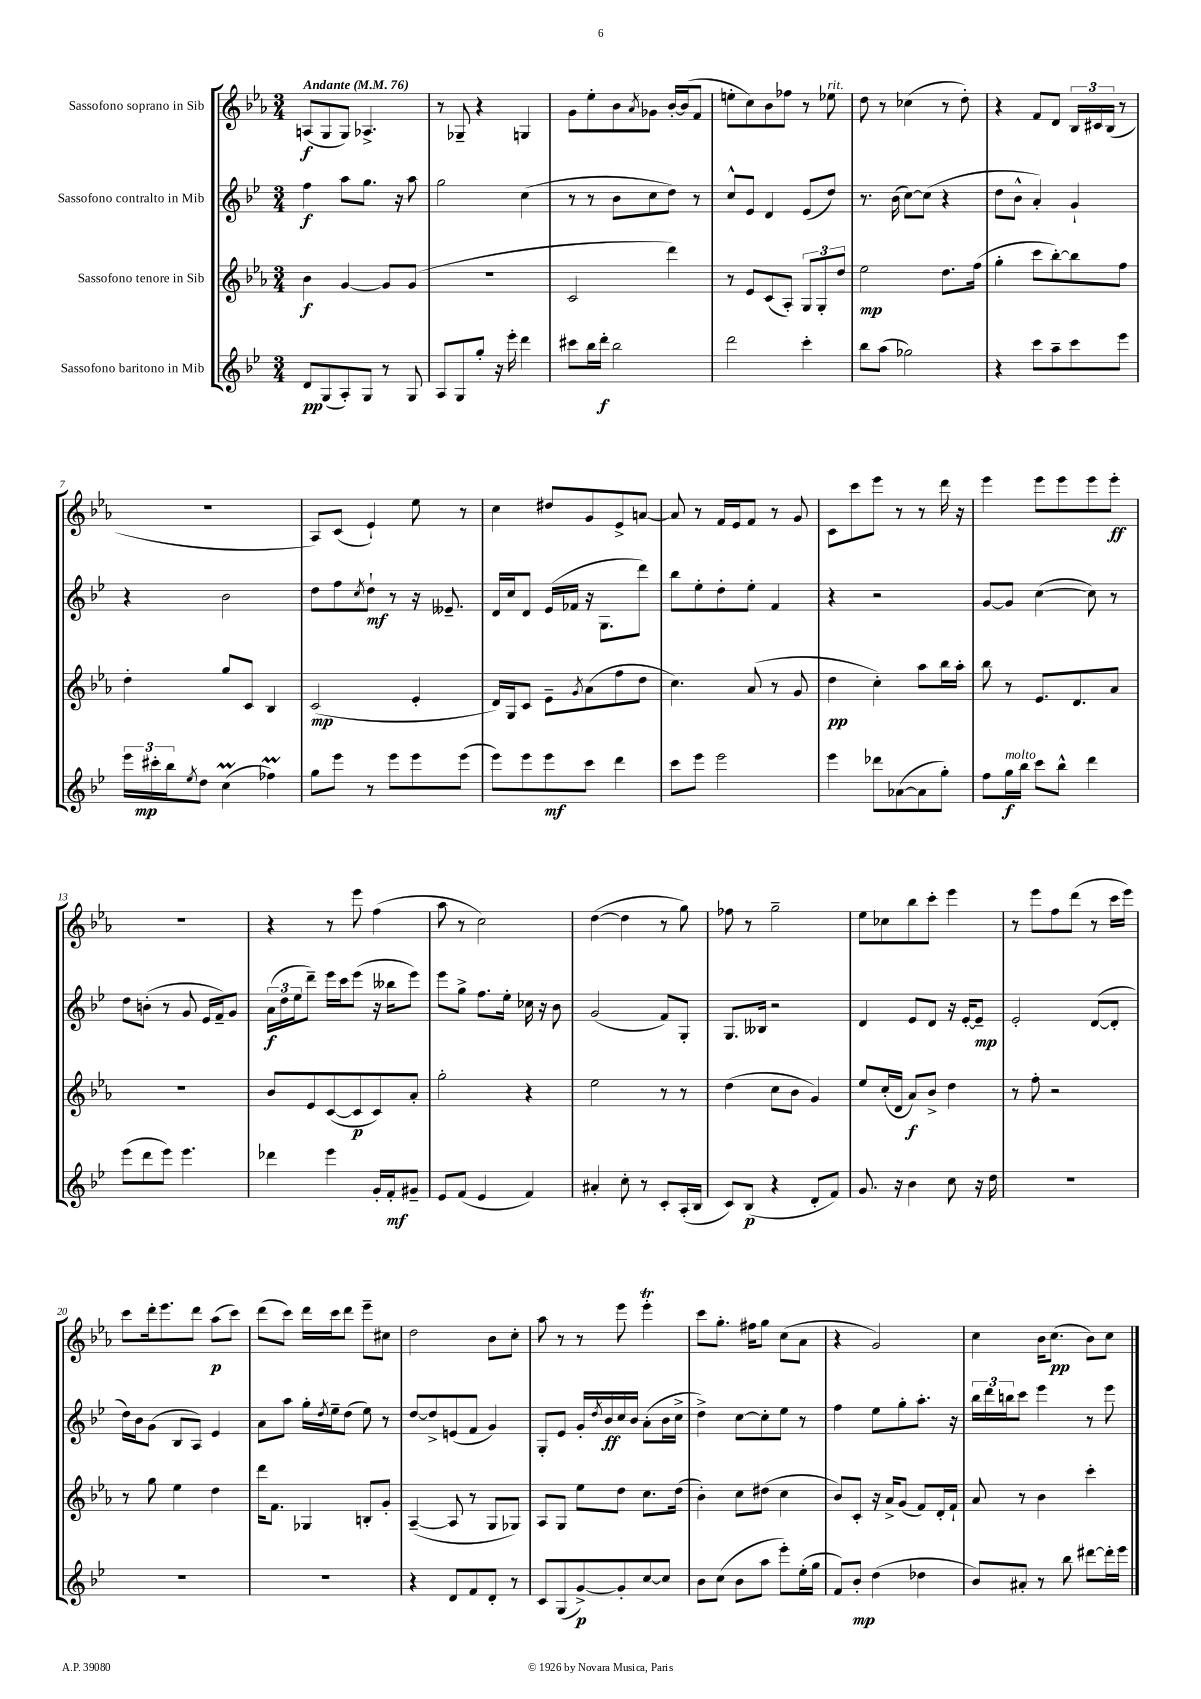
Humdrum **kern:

**kern	**dynam	**kern	**dynam	**kern	**dynam	**kern	**dynam
*part4	*part4	*part3	*part3	*part2	*part2	*part1	*part1
*staff4	*staff4	*staff3	*staff3	*staff2	*staff2	*staff1	*staff1
*I"Sassofono baritono in Mib	*	*I"Sassofono tenore in Sib	*	*I"Sassofono contralto in Mib	*	*I"Sassofono soprano in Sib	*
*clefG2	*	*clefG2	*	*clefG2	*	*clefG2	*
*k[b-e-]	*	*k[b-e-a-]	*	*k[b-e-]	*	*k[b-e-a-]	*
*M3/4	*	*M3/4	*	*M3/4	*	*M3/4	*
*MM76	*	*MM76	*	*MM76	*	*MM76	*
=1	=1	=1	=1	=1	=1	=1	=1
!	!	!	!	!	!	!LO:TX:a:B:t=Andante	!
8d/L	pp	4b-\	f	4ff\	f	(8An/L	f
(8G/	.	.	.	.	.	8G/	.
8A'/)	.	[4g/	.	8aa\L	.	8G/J)	.
8G/J	.	.	.	8.gg\J	.	4.A-X^/	.
8r	.	8g/L]	.	.	.	.	.
.	.	.	.	16r	.	.	.
8G/	.	(8g/J	.	8aa\	.	.	.
=2	=2	=2	=2	=2	=2	=2	=2
8A/L	.	2.r	.	2gg\	.	8r	.
8G/	.	.	.	.	.	8G-X~/	.
8gg'/J	.	.	.	.	.	4r	.
16r	.	.	.	.	.	.	.
16eee-'\	.	.	.	.	.	.	.
4ddd\	.	.	.	(4cc\	.	4Gn/	.
=3	=3	=3	=3	=3	=3	=3	=3
8ccc#X\L	.	2c/	.	8r	.	8g\L	.
16bb-\L	.	.	.	8r	.	8ee-'\	.
16ddd'\JJ	f	.	.	.	.	.	.
2bb-\	.	.	.	8b-\L	.	8b-\	.
.	.	.	.	.	.	8qa-/	.
.	.	.	.	8cc\	.	8g-X\J	.
.	.	4ddd\)	.	8dd\J)	.	[16b-'/LL	.
.	.	.	.	.	.	(16b-/J]	.
.	.	.	.	8r	.	8f/J	.
=4	=4	=4	=4	=4	=4	=4	=4
2ddd\	.	8r	.	8cc^^/L	.	8een'\L	.
.	.	8e-/L	.	8e-/J	.	8cc\)	.
.	.	(8c/	.	4d/	.	8b-\	.
.	.	8A-'/J)	.	.	.	8ff-X\J	.
4ccc'\	.	12G/L	.	(8e-/L	.	8r	.
.	.	12G'/	.	.	.	.	.
!	!	!	!	!	!	!LO:TX:a:i:t=rit.	!
.	.	.	.	8dd/J)	.	8ee-X\	.
.	.	12dd/J	.	.	.	.	.
=5	=5	=5	=5	=5	=5	=5	=5
8bb-\L	.	2ee-\	mp	8.r	.	8dd\	.
(8aa\J	.	.	.	.	.	8r	.
.	.	.	.	(16b-\	.	.	.
2gg-X\)	.	.	.	[8cc\L)	.	(4cc-X\	.
.	.	.	.	(8cc\J]	.	.	.
.	.	8.dd\L	.	4r	.	8r	.
.	.	.	.	.	.	8dd'\)	.
.	.	(16ff\Jk	.	.	.	.	.
=6	=6	=6	=6	=6	=6	=6	=6
4r	.	4gg'\	.	8dd\L	.	4r	.
.	.	.	.	8b-^^\J	.	.	.
8ccc\L	.	8ccc\L	.	4a'/)	.	8f/L	.
8aa~\	.	[8bb-'\)	.	.	.	8d/J	.
8ccc\	.	8bb-\]	.	4g`/	.	24B-/LL	.
.	.	.	.	.	.	24c#X/	.
.	.	.	.	.	.	(24B-/JJ	.
8eee-\J	.	8ff\J	.	.	.	8r	.
!!LO:LB:g=z
=7	=7	=7	=7	=7	=7	=7	=7
24eee-\LL	.	4dd'\	.	4r	.	2.r	.
24ccc#X'\	mp	.	.	.	.	.	.
24bb-\J	.	.	.	.	.	.	.
8qee-/	.	.	.	.	.	.	.
8dd\J	.	.	.	.	.	.	.
(4ccM\	.	8gg/L	.	2b-\	.	.	.
.	.	8c/J	.	.	.	.	.
4ff-XM\)	.	4B-/	.	.	.	.	.
=8	=8	=8	=8	=8	=8	=8	=8
8gg\L	.	(2c/	mp	8dd\L	.	8A-/L)	.
8eee-\J	.	.	.	8ff\	.	(8c/J	.
.	.	.	.	8qcc/	.	.	.
8r	.	.	.	8dd`\J	mf	4e-`/)	.
8eee-\L	.	.	.	8r	.	.	.
8eee-\	.	4e-'/	.	16r	.	8ee-\	.
.	.	.	.	8.e--X~/	.	.	.
(8eee-\J	.	.	.	.	.	8r	.
=9	=9	=9	=9	=9	=9	=9	=9
8eee-\L)	.	16d/LL)	.	16d/LL	.	4cc\	.
.	.	16G/J	.	16cc/J	.	.	.
8eee-\	.	8c/J	.	8d/J	.	.	.
8eee-\	mf	8e-~\L	.	(16e-/LL	.	8dd#X/L	.
.	.	.	.	16f-X/JJ	.	.	.
.	.	8qg/	.	.	.	.	.
8ccc\J	.	(8a-\	.	16r	.	8g/	.
.	.	.	.	8.G\L	.	.	.
4ddd\	.	8ff\	.	.	.	8e-^/	.
.	.	8dd\J	.	8ddd\J)	.	[8an/J	.
=10	=10	=10	=10	=10	=10	=10	=10
8ccc\L	.	4.cc\)	.	8bb-\L	.	8a/]	.
8eee-\J	.	.	.	8ee-'\	.	8r	.
2eee-\	.	.	.	8dd'\	.	16f/LL	.
.	.	.	.	.	.	16e-/J	.
.	.	(8a-/	.	8ee-'\J	.	8f/J	.
.	.	8r	.	4f/	.	8r	.
.	.	8g/	.	.	.	8g/	.
=11	=11	=11	=11	=11	=11	=11	=11
4eee-\	.	4dd\	pp	4r	.	8c\L	.
.	.	.	.	.	.	8ccc\	.
8ddd-X\L	.	4cc'\)	.	2r	.	8eee-\J	.
([8a-X\	.	.	.	.	.	8r	.
8a-\]	.	8aa-\L	.	.	.	8r	.
8gg'\J)	.	16bb-\L	.	.	.	16ddd\	.
.	.	16aa-'\JJ	.	.	.	16r	.
=12	=12	=12	=12	=12	=12	=12	=12
8ff\L	.	8bb-\	.	[8g/L	.	4eee-\	.
!LO:TX:a:i:t=molto	!	!	!	!	!	!	!
16gg\L	f	8r	.	8g/J]	.	.	.
16bb-\JJ	.	.	.	.	.	.	.
8ccc\L	.	8.e-/L	.	([4cc\	.	8eee-\L	.
8bb-^^\J	.	.	.	.	.	8eee-\	.
.	.	8.d/	.	.	.	.	.
4ddd\	.	.	.	8cc\])	.	8eee-\	.
.	.	8a-/J	.	8r	.	8eee-'\J	ff
!!LO:LB:g=z
=13	=13	=13	=13	=13	=13	=13	=13
(8eee-\L	.	2.r	.	8dd\L	.	2.r	.
8ddd\	.	.	.	(8bn'\J	.	.	.
8eee-\J)	.	.	.	8r	.	.	.
4.eee-\	.	.	.	8g/	.	.	.
.	.	.	.	16e-/LL	.	.	.
.	.	.	.	16f~/J)	.	.	.
.	.	.	.	8g/J	.	.	.
=14	=14	=14	=14	=14	=14	=14	=14
4ddd-X\	.	8b-/L	.	(24a\LL	f	4r	.
.	.	.	.	24dd\	.	.	.
.	.	.	.	24ee-\J	.	.	.
.	.	8e-/	.	8ddd~\J)	.	.	.
4eee-\	.	([8c/	.	16eee-\LL	.	8r	.
.	.	.	.	16ccc\J	.	.	.
.	.	8c/]	p	(8eee-\J	.	8eee-\	.
16g'/LL	.	8c/)	.	16r	.	(4ff\	.
16f'/J	mf	.	.	16bb--X\KL	.	.	.
8g#X~/J	.	8a-'/J	.	8eee-\J)	.	.	.
=15	=15	=15	=15	=15	=15	=15	=15
8e-/L	.	2gg'\	.	8eee-\L	.	8aa-\	.
(8f/J	.	.	.	8gg^\J	.	8r	.
4e-/	.	.	.	8.ff\L	.	2cc\)	.
.	.	.	.	16ee-'\Jk	.	.	.
4f/)	.	4r	.	16cc-X\	.	.	.
.	.	.	.	16r	.	.	.
.	.	.	.	8b-\	.	.	.
=16	=16	=16	=16	=16	=16	=16	=16
4a#X'/	.	2ee-\	.	(2g/	.	([4dd\	.
8cc'\	.	.	.	.	.	4dd\]	.
8r	.	.	.	.	.	.	.
8c'/L	.	8r	.	8f/L)	.	8r	.
(16A'/L	.	8r	.	8G'/J	.	8gg\)	.
16B-/JJ	.	.	.	.	.	.	.
=17	=17	=17	=17	=17	=17	=17	=17
8c/L)	.	(4dd\	.	8.G/L	.	8ff-X\	.
(8B-/J	p	.	.	.	.	8r	.
.	.	.	.	16B--X/Jk	.	.	.
4r	.	8cc\L	.	2r	.	2gg~\	.
.	.	8b-\J	.	.	.	.	.
8d'/L	.	4g/)	.	.	.	.	.
8f/J)	.	.	.	.	.	.	.
=18	=18	=18	=18	=18	=18	=18	=18
8.g/	.	8ee-/L	.	4d/	.	8ee-\L	.
.	.	(16cc'/L	.	.	.	8cc-X\	.
16r	.	16d/JJ	.	.	.	.	.
4b-\	.	8a-/L)	f	8e-/L	.	8bb-\	.
.	.	8b-^/J	.	8d/J	.	8ccc'\J	.
8cc\	.	4dd\	.	16r	.	4eee-\	.
.	.	.	.	[16e-'/KL	.	.	.
16r	.	.	.	8e-~/J]	mp	.	.
16dd\	.	.	.	.	.	.	.
=19	=19	=19	=19	=19	=19	=19	=19
2.r	.	8r	.	2e-'/	.	8r	.
.	.	8ff'\	.	.	.	8eee-\L	.
.	.	2r	.	.	.	8ff\	.
.	.	.	.	.	.	(8ddd\J	.
.	.	.	.	([8d/L	.	8r	.
.	.	.	.	8d'/J]	.	16ccc\LL	.
.	.	.	.	.	.	16eee-\JJ)	.
!!LO:LB:g=z
=20	=20	=20	=20	=20	=20	=20	=20
2.r	.	8r	.	16dd\LL)	.	8ccc\L	.
.	.	.	.	16b-\J	.	.	.
.	.	8gg\	.	(8g\J	.	16ddd'\k	.
.	.	.	.	.	.	8.eee-\	.
.	.	4ee-\	.	8B-/L	.	.	.
.	.	.	.	8A/J)	.	8ddd\J	.
.	.	4dd\	.	4e-/	.	(8aa-\L	p
.	.	.	.	.	.	8ccc\J)	.
=21	=21	=21	=21	=21	=21	=21	=21
2.r	.	16ddd\KL	.	8a\L	.	(8ddd\L	.
.	.	8.f\J	.	.	.	.	.
.	.	.	.	8aa\J	.	8ccc\J)	.
.	.	4G-X/	.	16gg'\LL	.	16ddd\LL	.
.	.	.	.	8qdd/	.	.	.
.	.	.	.	16ee-~\J	.	16ccc\J	.
.	.	.	.	(8dd\J	.	8ddd\J	.
.	.	8Bn'/L	.	8ee-\)	.	8eee-~\L	.
.	.	8g'/J	.	8r	.	8cc#X\J	.
=22	=22	=22	=22	=22	=22	=22	=22
4r	.	([4A-~/	.	[8dd/L	.	2dd\	.
.	.	.	.	8dd^/]	.	.	.
8d/L	.	8A-/]	.	(8en/	.	.	.
8f/	.	8r	.	8f/J	.	.	.
8d'/J	.	8G/L	.	4g/)	.	8b-\L	.
8r	.	8G-X/J)	.	.	.	8cc'\J	.
=23	=23	=23	=23	=23	=23	=23	=23
8c/L	.	8A-/L	.	8G'/L	.	8aa-\	.
(8G/	.	8G/J	.	8e-/J	.	8r	.
[8g^/)	p	8ee-\L	.	16g'/LL	.	8r	.
.	.	.	.	8qdd/	.	.	.
.	.	.	.	16b-/	ff	.	.
8g'/]	.	8dd\J	.	16cc/	.	8eee-\	.
.	.	.	.	16b-/JJ	.	.	.
[8cc/	.	8.cc\L	.	(8a'\L	.	4eee-T'\	.
8cc/J]	.	.	.	16b-\L	.	.	.
.	.	(16dd\Jk	.	16cc^\JJ	.	.	.
=24	=24	=24	=24	=24	=24	=24	=24
8b-\L	.	4b-'\)	.	4dd^\)	.	8ccc\L	.
(8cc\J	.	.	.	.	.	8.gg'\J	.
8b-\L	.	8cc\L	.	[8cc\L	.	.	.
.	.	.	.	.	.	16ff#X\KL	.
8aa\J	.	(8dd#X\J	.	8cc'\]	.	8gg\J	.
8eee-'\L)	.	4cc\	.	8ee-\J	.	(8cc\L	.
(16ee-'\L	.	.	.	8r	.	8a-\J	.
16gg\JJ	.	.	.	.	.	.	.
=25	=25	=25	=25	=25	=25	=25	=25
8f/L)	.	8b-/L)	.	4ff\	.	4r	.
8b-'/J	mp	8c'/J	.	.	.	.	.
(4dd\	.	16r	.	8ee-\L	.	2g/)	.
.	.	16a-^/KL	.	.	.	.	.
.	.	(8g/J	.	8gg'\	.	.	.
4dd-X\	.	8f/L)	.	8.aa'\J	.	.	.
.	.	16d'/L	.	.	.	.	.
.	.	16f`/JJ	.	16r	.	.	.
=26	=26	=26	=26	=26	=26	=26	=26
8b-/L)	.	8a-/	.	24bb-\LL	.	4cc\	.
.	.	.	.	24ddd\	.	.	.
.	.	.	.	24bbn\J	.	.	.
8a#X'/J	.	8r	.	8ccc\J	.	.	.
8r	.	4b-\	.	4eee-\	.	16b-\KL	.
.	.	.	.	.	.	(8.cc\J	pp
8bb-\	.	.	.	.	.	.	.
[8ddd#X\L	.	4ccc'\	.	8r	.	8b-\L)	.
16ddd#'\L]	.	.	.	8eee-\	.	8cc\J	.
16eee-\JJ	.	.	.	.	.	.	.
==	==	==	==	==	==	==	==
*-	*-	*-	*-	*-	*-	*-	*-
